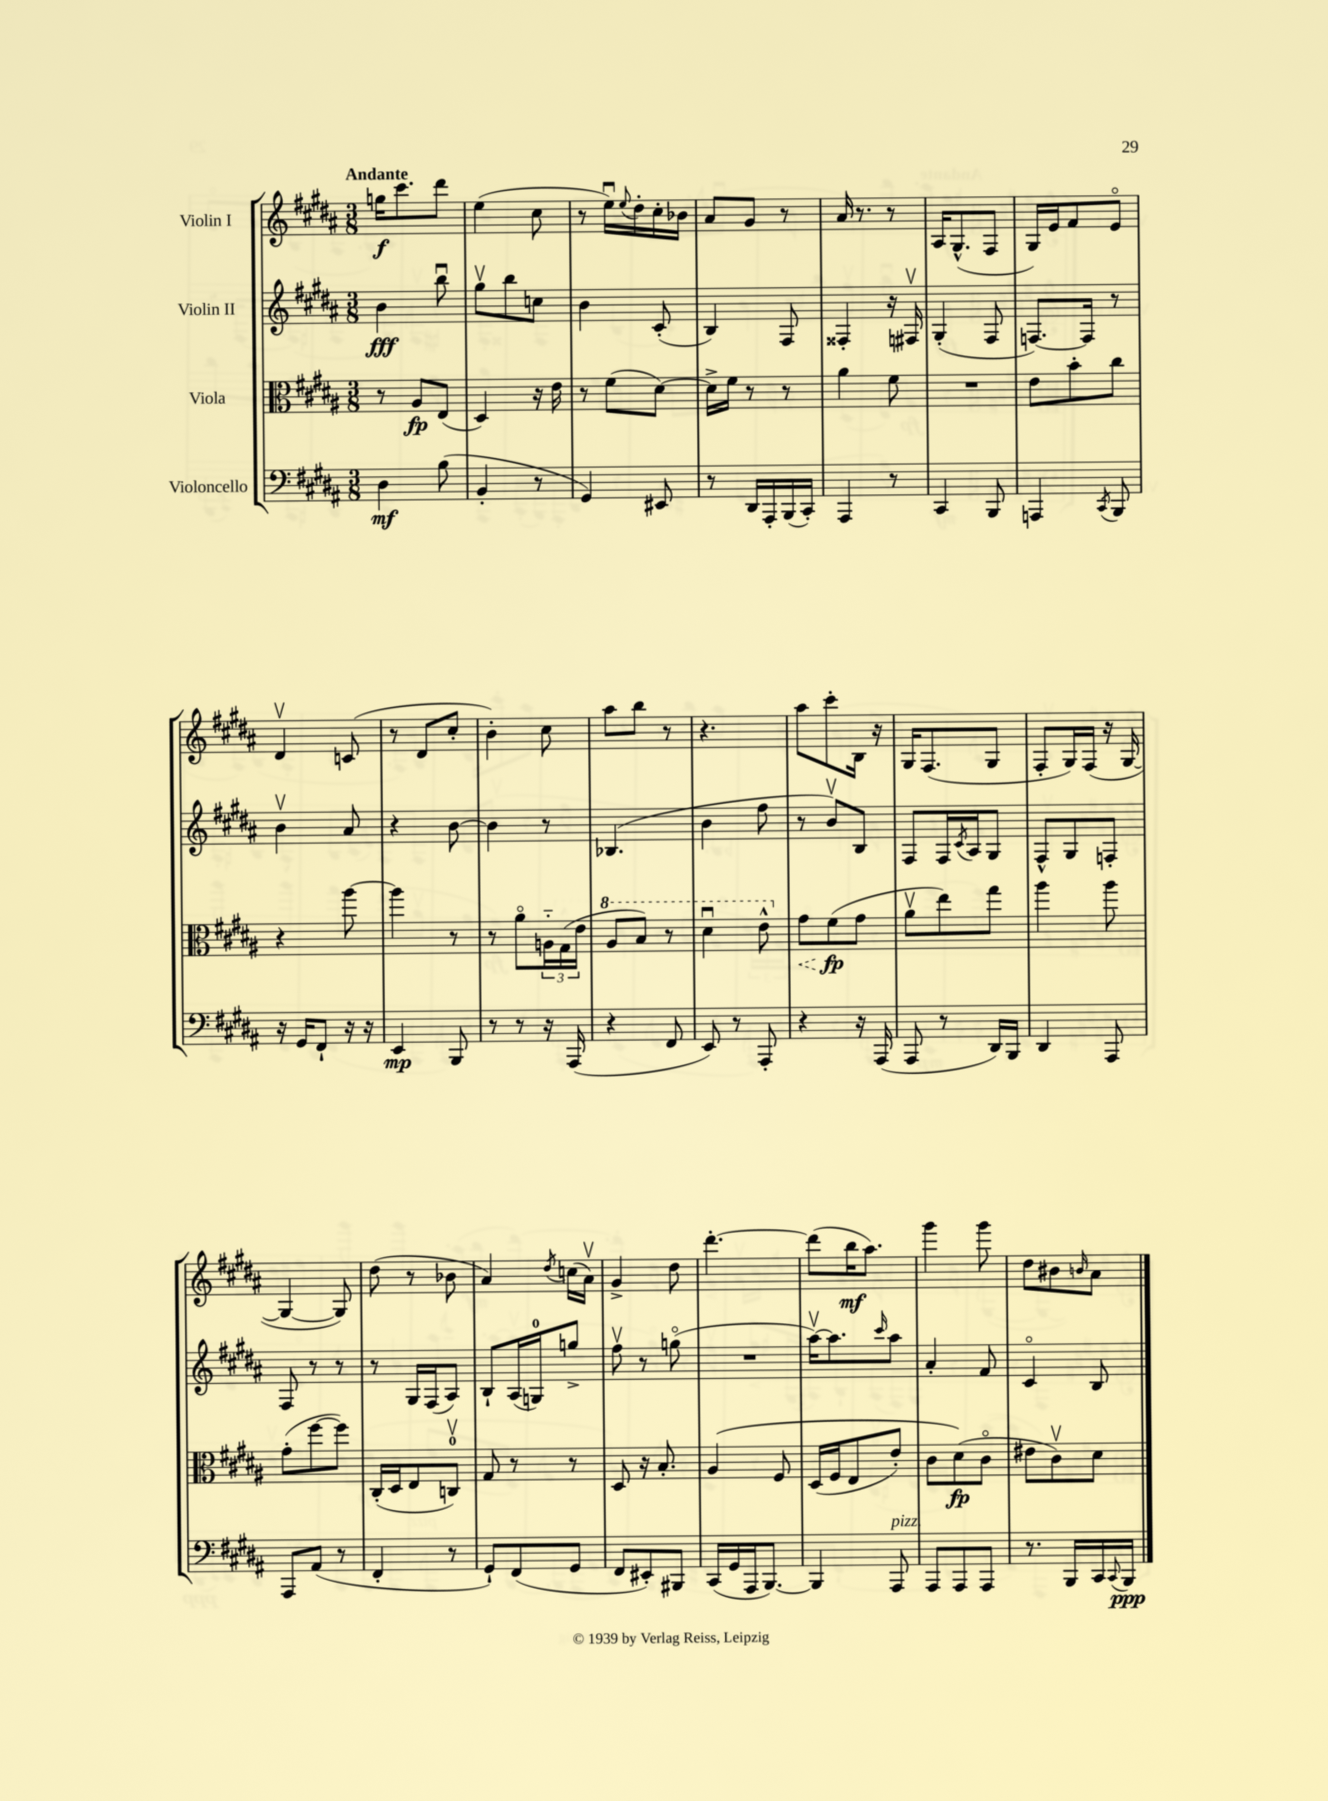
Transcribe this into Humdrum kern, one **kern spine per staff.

**kern	**kern	**kern	**kern
*staff4	*staff3	*staff2	*staff1
*clefF4	*clefC3	*clefG2	*clefG2
*k[f#c#g#d#a#]	*k[f#c#g#d#a#]	*k[f#c#g#d#a#]	*k[f#c#g#d#a#]
*M3/8	*M3/8	*M3/8	*M3/8
4D#	8r	4b	16gg
.	.	.	8.ccc#
.	8A#	.	.
(8B	(8E	8bbu	8ddd#
=	=	=	=
4BB'	4D#)	8gg#v	(4ee
.	.	8bb	.
8r	16r	8cc	8cc#
.	16e	.	.
=	=	=	=
4GG#)	8r	4b	8r
.	(8f#	.	16eeu)
.	.	.	8qqee
.	.	.	16dd#'
8EE#	[8d#)	(8c#'	16cc#'
.	.	.	16b-
=	=	=	=
8r	16d#^]	4B)	8a#
.	16f#	.	.
16DD#	8r	.	8g#
16AAA#'	.	.	.
(16BBB	8r	8F#	8r
16CC#')	.	.	.
=	=	=	=
4AAA#	4a#	4F##'	16a#
.	.	.	8.r
8r	8f#	16r	8r
.	.	16F#v	.
=	=	=	=
4CC#	4.r	(4G#'	16A#
.	.	.	(8.G#^^
8BBB	.	8F#	8F#
=	=	=	=
4AAA	8e	[8.F)	16G#)
.	.	.	16e
.	8b'	.	8f#
.	.	16F]	.
8qCC#	.	.	.
8BBB	8cc#	8r	8eo
=	=	=	=
16r	4r	4bv	4d#v
16GG#	.	.	.
8FF#`	.	.	.
16r	[8aa#	8a#	(8c
16r	.	.	.
=	=	=	=
4EE	4aa#]	4r	8r
.	.	.	8d#
8BBB	8r	[8b	8cc#'
=	=	=	=
8r	8r	4b]	4b')
8r	8a#o	.	.
16r	24A'~	8r	8cc#
.	(24G#	.	.
(16AAA#	.	.	.
.	24e	.	.
=	=	=	=
4r	8a#	(4.B-	8aa#
.	8b)	.	8bb
8FF#	8r	.	8r
=	=	=	=
8EE)	4dd#u	4b	4.r
8r	.	.	.
8AAA#'	8ee^^	8ff#	.
=	=	=	=
4r	8g#	8r	8aa#
.	(8f#	8bv)	8ccc#'
16r	8g#	8B	16B
(16AAA#	.	.	16r
=	=	=	=
8AAA#	8a#v	8F#	16G#
.	.	.	(8.F#
8r	8ee)	16F#	.
.	.	8qc#	.
.	.	16A#	.
16DD#)	8gg#	8G#	8G#
16BBB	.	.	.
=	=	=	=
4DD#	4aa#	8F#^^	8F#'
.	.	8G#	16G#)
.	.	.	(16F#
8AAA#	8aa#	8F'	16r
.	.	.	[16G#
=	=	=	=
8AAA#	(8g#'	8F#	4G#_
(8AA#	[8ff#	8r	.
8r	8ff#])	8r	8G#])
=	=	=	=
4FF#'	(16C#'	8r	(8dd#
.	16D#	.	.
.	8E	16G#	8r
.	.	(16F#	.
8r	8Cv)	8A#)	8b-
=	=	=	=
8GG#`)	8G#	8B`	4a#)
(8FF#	8r	(16A#	.
.	.	16G)	.
.	.	.	8qdd#
8GG#	8r	8gg^	(16cc
.	.	.	16a#v)
=	=	=	=
8FF#	8D#	8ff#v	4g#^
8EE#')	16r	8r	.
.	8.B'	.	.
8BBB#	.	(8ggo	8dd#
=	=	=	=
(16CC#	&(4A#	4.r	[4.ddd#'
16GG#	.	.	.
16AAA#	.	.	.
[8.BBB)	.	.	.
.	8F#	.	.
=	=	=	=
4BBB]	(16D#	[16aa#v)	(8ddd#]
.	16F#	8.aa#]	.
.	8E	.	16bb
.	.	.	8.aa#)
.	.	16qqccc#	.
8AAA#	8e')	8aa#	.
=	=	=	=
8AAA#	8c#	4a#'	4ggg#
8AAA#	(8d#&)	.	.
8AAA#	8c#o	8f#	8ggg#
=	=	=	=
8.r	8e#	4c#o	8dd#
.	8c#v)	.	8b#
16BBB	.	.	.
.	.	.	16qqb
16CC#	8d#	8B	8a#
8qqCC#	.	.	.
16BBB	.	.	.
==	==	==	==
*-	*-	*-	*-
